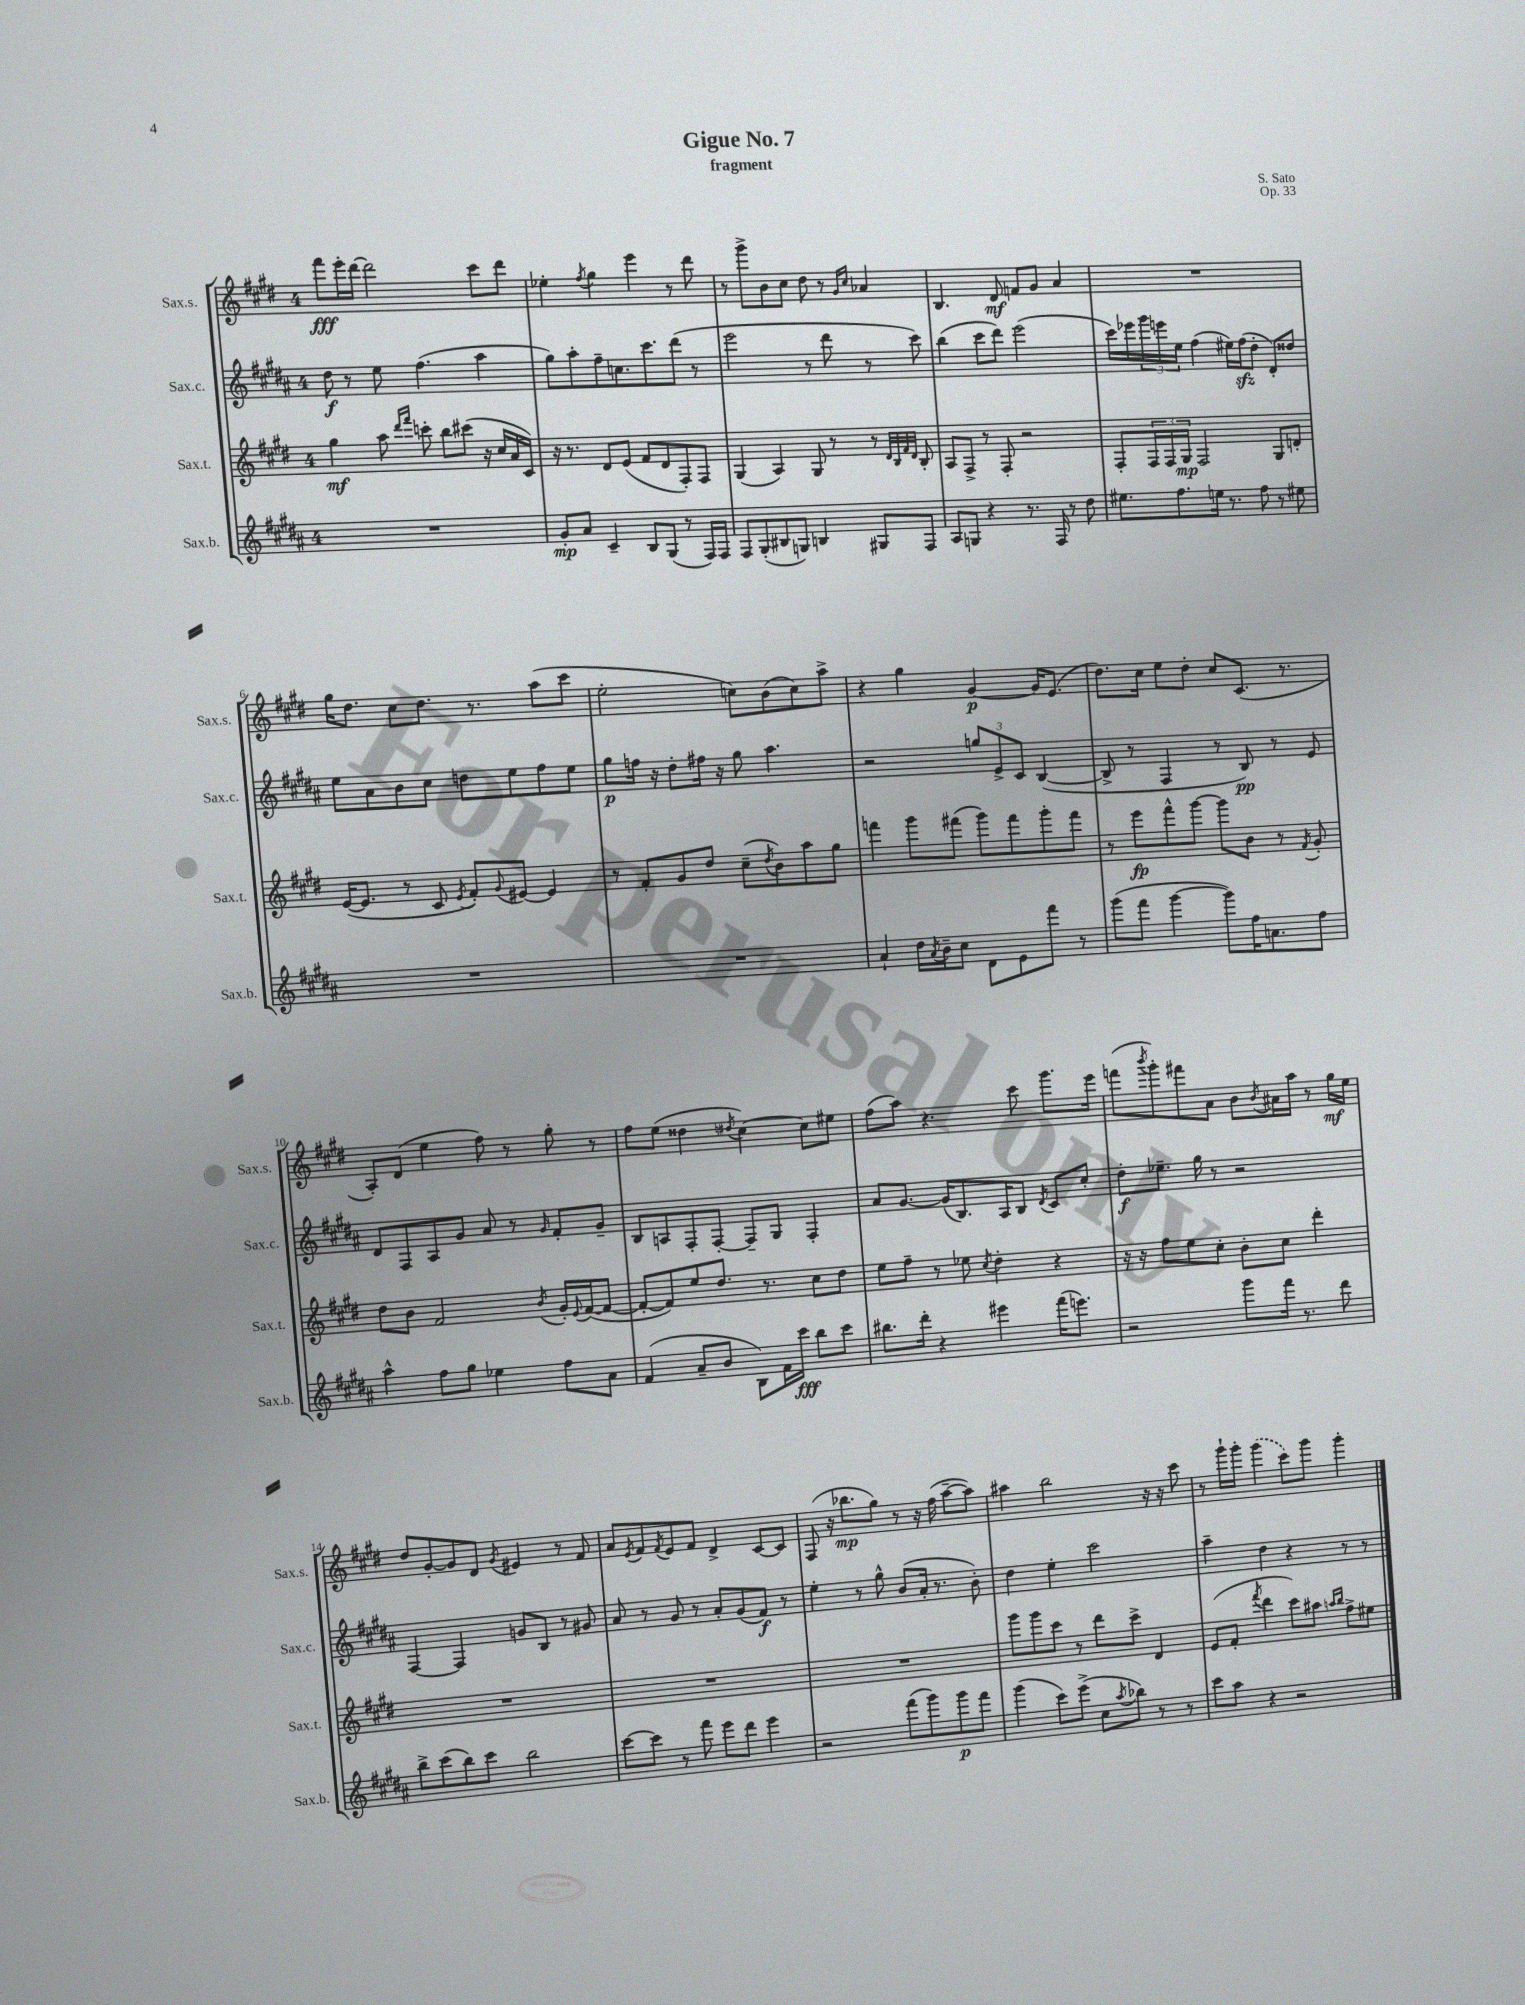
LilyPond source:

\header { title = "Gigue No. 7" composer = "S. Sato" subtitle = "fragment" opus = "Op. 33" }
<<
\new StaffGroup <<
\new Staff = "s0" \with { instrumentName = "Sax.s." shortInstrumentName = "Sax.s." } {
    \clef treble \key e \major \once \override Staff.TimeSignature.style = #'single-digit \time 4/4
    fis'''8\fff e'''16-. dis'''16~ dis'''2 cis'''8 dis'''8 |
    ees''4-. \acciaccatura { fis''8 } gis''4 e'''4 r8 dis'''8 |
    r8 gis'''8-> b'8 cis''8 dis''8 r8 \grace { gis'16 cis''16 } aes'4 |
    b4. dis'8\mf f'8 gis'8 a'4 |
    R1 |
    gis''16 dis''8. cis''8 dis''8. r8. a''8( cis'''8 |
    e''2-. c''8) b'8( c''8) a''8-> |
    r4 gis''4 gis'4~\p gis'16 e'8.( |
    dis''8.) cis''16 e''8 dis''8-. cis''8 cis'8.( r8. |
    a8-.) dis'8( e''4 fis''8) r8 gis''8-. r8 |
    fis''8 e''8( disis''4 \acciaccatura { dis''8 } cis''4~) cis''8 eis''8 |
    fis''8( a''8) r4. cis'''8 gis'''8. e'''16 |
    f'''8( \acciaccatura { b'''8 } gis'''8-.) fis'''8 a'8 b'8 \acciaccatura { b'8 } ais'16 a''16 r8 gis''16\mf e''16 |
    dis''8 gis'8~-. gis'8 dis'8 \acciaccatura { gis'8 } eis'4 r8 fis'8 |
    a'8 \acciaccatura { e'8 } fis'8 \acciaccatura { fis'8 } e'8 fis'8 dis'4-> cis'8~ cis'8 |
    fis8( r16 bes''8.\mp gis''8) r8 r16 fis''16( a''8~-- a''8) |
    ais''4 b''2 r16 r16 cis'''8 |
    r8 gis'''16-! gis'''16-. \once \slurDashed gis'''4( cis'''8) gis'''8 gis'''4-. \bar "|." |
}
\new Staff = "s1" \with { instrumentName = "Sax.c." shortInstrumentName = "Sax.c." } {
    \clef treble \key b \major \once \override Staff.TimeSignature.style = #'single-digit \time 4/4
    dis''8\f r8 e''8 fis''4.( ais''4 |
    gis''8) ais''8-. fis''8-- c''8. cis'''8. dis'''8( r8 |
    e'''2 r8 dis'''8 r8 cis'''8) |
    b''4( cis'''8 dis'''8) e'''2( |
    cis'''16) ees'''16 \tuplet 3/2 { gis'''16 e'''16 e''16 } fis''4( eis''16) fis''16\sfz( dis''8-. dis'8-.) disis''8 |
    e''8 ais'8 b'8 cis''8 d''8 e''8 fis''8 e''8 |
    gis''8\p f''16 r16 dis''8-. fis''16 r16 gis''8 ais''4. |
    r2 \tuplet 3/2 { g''8 e'8-> cis'8 } b4~( |
    b8-> r8 fis4 r8 b8\pp) r8 e'8 |
    dis'8 fis8 ais8 gis'8 ais'8 r8 \grace { gis'16 } fis'8-. gis'8-- |
    b8 a8 fis8-. fis8~-. fis8-- gis8 fis4-. |
    ais'8 gis'8.~ gis'16( b8.) ais16 b8 \acciaccatura { dis'8 } cis'8 cis''8-. |
    dis''8-.\f ees''8.-- gis''16 r8 r2 |
    fis4~ fis4 g'8 b8 r8 gis'8 |
    ais'8 r8 gis'8 r8 ais'8-. gis'8( fis'8\f) r8 |
    e''4-. r8 gis''8-^ b'8( ais'16-. r8. b'8-.) |
    dis''4 e''4-. cis'''2 |
    ais''4-- dis''4 r4 r8 r8 \bar "|." |
}
\new Staff = "s2" \with { instrumentName = "Sax.t." shortInstrumentName = "Sax.t." } {
    \clef treble \key e \major \once \override Staff.TimeSignature.style = #'single-digit \time 4/4
    gis''4\mf a''8 \grace { dis'''16 fis'''16 } c'''8-. b''8 cis'''8( r16 cis''16 a'16 cis'16) |
    r16 r8. dis'8 e'8( fis'8 dis'8 fis8-.) fis8 |
    gis4( a4) gis8 r8 r8 \grace { dis'32 b32 fis'32 dis'32 } b8-. |
    a8 fis8-> r8 fis8-. r2 |
    fis8-. \tuplet 3/2 { fis16 fis16 gis16\mp } fis2 gis8 d'8-. |
    e'16~( e'8. r8 cis'8 \acciaccatura { e'8 } fis'8-.) \appoggiatura { gis'8 } eis'8~ eis'4 |
    r8 fis'8-. gis'8 dis''8 cis''8--( \acciaccatura { dis''8 } b'8) a''8 gis''8 |
    f'''4 gis'''8 fis'''8( gis'''8) fis'''8 gis'''8-. fis'''8 |
    r8 e'''8\fp fis'''8-^ gis'''8~ gis'''8 b'8 r8 \acciaccatura { fis'8 } gis'8-. |
    dis''8 b'8 fis'2 \acciaccatura { b'8 } gis'16-. \appoggiatura { e'8 } fis'16~( fis'8~ |
    fis'8~-. fis'8) e''8 dis''8. r8. cis''8 dis''8 |
    e''8 fis''8-- r8 ees''8 \acciaccatura { cis''8 } dis''4-. r4 |
    r16 r16 fis''8 e''8 cis''8-. b'8-. cis''8 dis'''4-. |
    R1 |
    R1 |
    R1 |
    gis'''8 gis'''8 cis'''8 r8 dis'''8 cis'''8-> dis'4 |
    e'8( fis'8-. \acciaccatura { fis'''8 } dis'''4 cis'''8) ais''8 \grace { a''16 b''16 } fis''8-> eis''8 \bar "|." |
}
\new Staff = "s3" \with { instrumentName = "Sax.b." shortInstrumentName = "Sax.b." } {
    \clef treble \key b \major \once \override Staff.TimeSignature.style = #'single-digit \time 4/4
    R1 |
    gis'8-.\mp ais'8 cis'4-- b8 gis8( r8 fis16) fis16 |
    fis8 gis8-.( bis8 g8) b4 gis8 fis8 |
    ais8 g8 r4 r8. fis16 r8 dis''8 |
    eis''8. fis''8. e''16 r8. fis''8 r8 eis''8 |
    R1 |
    R1 |
    ais'4-! dis''16 \acciaccatura { ais'8 } b'16-- cis''8 dis'8 e'8 fis'''8 r8 |
    gis'''8( fis'''8 gis'''4~ gis'''8) fis''16 a'8. fis''8 |
    ais''4-^ fis''8 gis''8 ees''4 fis''8 ais'8 |
    fis'4( ais'8-- b'8 b8) fis'16 cis'''16\fff b''8 cis'''8 |
    bis''8. dis'''16-. r4 eis'''4 fis'''16( e'''8.) |
    r2 gis'''8 fis'''16 r8. dis'''8 |
    b''8-> cis'''8( b''8) cis'''8 b''2 |
    cis'''8~ cis'''8 r8 fis'''8 e'''8 dis'''8 e'''4 |
    r2 fis'''8( gis'''8) gis'''8\p fis'''8 |
    gis'''4( cis'''8) e'''8->( cis''8 \acciaccatura { ais''8 } bes''8) r8 r8 |
    cis'''8 ais''8 r4 r2 \bar "|." |
}
>>
>>
